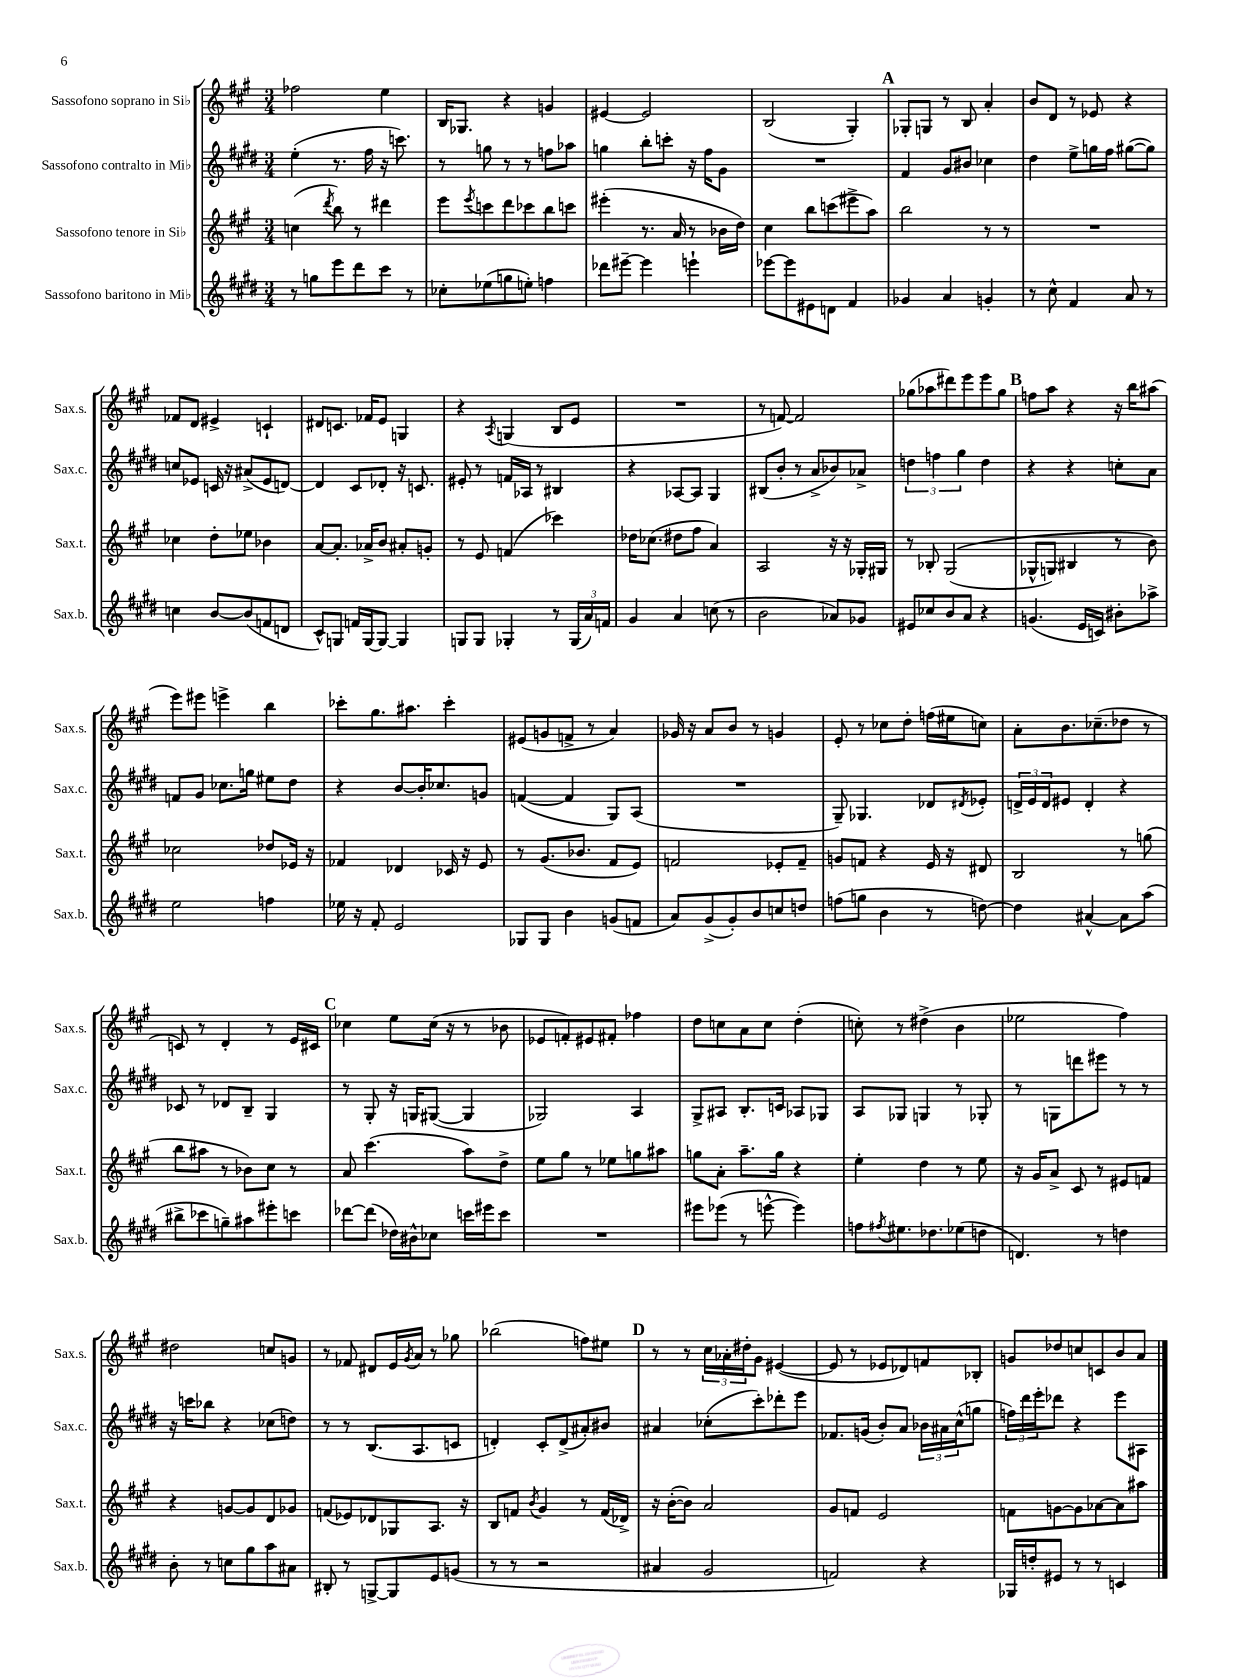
<<
\new StaffGroup <<
\new Staff = "s0" \with { instrumentName = "Sassofono soprano in Sib" shortInstrumentName = "Sax.s." } {
    \clef treble \key a \major \numericTimeSignature \time 3/4
    fes''2 e''4 |
    b16 ges8. r4 g'4 |
    eis'4~ eis'2 |
    b2( gis4-.) |
    \mark \markup { \bold "A" } ges8-. g8 r8 b8 a'4-. |
    b'8 d'8 r8 ees'8 r4 |
    fes'8 d'8 eis'4-> c'4-! |
    dis'8 c'8. fes'16 e'8 g4 |
    r4 \acciaccatura { a8 } g4( b8 e'8 |
    R2. |
    r8 f'8~) f'2 |
    ges''8( aes''8 dis'''8) e'''8 e'''8 ges''8 |
    \mark \markup { \bold "B" } f''8 a''8 r4 r16 b''16 ais''8( |
    e'''8) eis'''8 e'''4-> b''4 |
    ces'''8-. gis''8. ais''8. ces'''4-. |
    eis'8( g'8 f'8-> r8 a'4) |
    ges'16 r16 a'8 b'8 r8 g'4 |
    e'8-. r8 ces''8 d''8-. f''16( eis''16 c''8) |
    a'8-. b'8. ces''8.--( des''8 r8 |
    c'8) r8 d'4-. r8 e'16 cis'16 |
    \mark \markup { \bold "C" } ces''4 e''8 ces''16( r16 r8 bes'8 |
    ees'8 f'8-.) eis'8 fis'8-. fes''4 |
    d''8 c''8 a'8 c''8 d''4-.( |
    c''8-.) r8 dis''4->( b'4 |
    ees''2 fis''4) |
    dis''2 c''8 g'8 |
    r8 fes'8 dis'8 e'16 \acciaccatura { gis'8 } a'16 r8 ges''8 |
    bes''2( f''8) eis''8 |
    \mark \markup { \bold "D" } r8 r8 \tuplet 3/2 { cis''16 aes'16-. dis''16-. } gis'8 eis'4~( |
    eis'8 r8 ees'8 des'8) f'8 bes8-. |
    g'8 des''8 c''8 c'8 b'8 a'8 \bar "|." |
}
\new Staff = "s1" \with { instrumentName = "Sassofono contralto in Mib" shortInstrumentName = "Sax.c." } {
    \clef treble \key e \major \numericTimeSignature \time 3/4
    e''4-.( r8. fis''16 r16 c'''8.) |
    r8 g''8 r8 r8 f''8 aes''8 |
    g''4 b''8-. c'''8-. r16 fis''16 gis'8 |
    R2. |
    \mark \markup { \bold "A" } fis'4 gis'8 bis'8 ces''4 |
    dis''4 e''8-> g''16 fis''16 gis''8~( gis''8) |
    c''8 ees'8 c'16 r16 ais'8->( ees'8 d'8~) |
    d'4 cis'8 des'8-. r16 c'8. |
    eis'8-. r8 f'16 aes16 r8 bis4 |
    r4 aes8~ aes8 gis4 |
    bis8( b'8-. r8 a'8-> bes'8) aes'8-> |
    \tuplet 3/2 { d''4 f''4 gis''4 } d''4 |
    \mark \markup { \bold "B" } r4 r4 c''8-. a'8 |
    f'8 gis'8 ces''8. g''16 eis''8 dis''8 |
    r4 b'8~ b'16-. ces''8. g'8 |
    f'4~( f'4 gis8) a8( |
    R2. |
    gis8--) ges4. des'8 \acciaccatura { dis'8 } ees'8-. |
    \tuplet 3/2 { d'16-> e'16 d'16 } eis'8 d'4-. r4 |
    ces'8 r8 des'8 b8-- gis4 |
    \mark \markup { \bold "C" } r8 gis8-. r16 g16 gis8~( gis4 |
    ges2) a4 |
    gis8-> ais8 b8.-. c'16 aes8 ges8 |
    a8 ges8 g4 r8 ges8-. |
    r8 g8 d'''8 eis'''8 r8 r8 |
    r16 c'''16 bes''8 r4 ces''8( d''8) |
    r8 r8 b8.( a8. c'8 |
    d'4-.) cis'8-. d'8->( ais'8-.) bis'8 |
    \mark \markup { \bold "D" } ais'4 ces''8-.( cis'''8-.) des'''8-. e'''8 |
    fes'8. g'16( b'8-.) a'8 \tuplet 3/2 { bes'16 ais'16 cis''16-^( } g''8 |
    \tuplet 3/2 { f''16) dis'''16 e'''16-. } des'''8 r4 e'''8 ais8 \bar "|." |
}
\new Staff = "s2" \with { instrumentName = "Sassofono tenore in Sib" shortInstrumentName = "Sax.t." } {
    \clef treble \key a \major \numericTimeSignature \time 3/4
    c''4( \acciaccatura { d'''8 } b''8) r8 dis'''4 |
    e'''8 \acciaccatura { e'''8 } c'''8 d'''8 ces'''8 b''8 c'''8 |
    eis'''4-.( r8. a'16 r8 bes'16 d''16) |
    cis''4 b''8 c'''8( eis'''8-> a''8) |
    \mark \markup { \bold "A" } b''2 r8 r8 |
    R2. |
    ces''4 d''8-. ees''8 bes'4 |
    a'8~ a'8.-. aes'16-> b'8 ais'8-. g'8-. |
    r8 e'8 f'4( ces'''4) |
    des''16 ces''8.( dis''8 fis''8 a'4) |
    a2 r16 r16 ges16-. gis16 |
    r8 bes8-. gis2(\( |
    \mark \markup { \bold "B" } ges8-^ g8) bis4 r8 b'8\) |
    ces''2 des''8 ees'16 r16 |
    fes'4 des'4 ces'16 r16 e'8 |
    r8 gis'8.( bes'8. fis'8 e'8) |
    f'2 ees'8-. f'8-- |
    g'8 f'8 r4 e'16 r16 dis'8 |
    b2 r8 g''8( |
    b''8 ais''8 r8 bes'8) cis''8 r8 |
    \mark \markup { \bold "C" } a'8 cis'''4.( a''8) d''8-> |
    e''8 gis''8 r8 ees''8 g''8 ais''8 |
    g''8 a'8-. a''8.-- g''16 r4 |
    e''4-. d''4 r8 e''8 |
    r16 gis'16 a'8-> cis'8 r8 eis'8 f'8 |
    r4 g'8~ g'8 d'8 ges'8 |
    f'8( ees'8) des'8 ges8 a8. r16 |
    b8 f'8 \acciaccatura { b'8 } gis'4 r8 f'16( des'16->) |
    \mark \markup { \bold "D" } r16 b'16~-.( b'8) a'2 |
    gis'8 f'8 e'2 |
    f'8 g'8~ g'8 aes'8~ aes'8 ais''8 \bar "|." |
}
\new Staff = "s3" \with { instrumentName = "Sassofono baritono in Mib" shortInstrumentName = "Sax.b." } {
    \clef treble \key e \major \numericTimeSignature \time 3/4
    r8 g''8 e'''8 dis'''8 cis'''8 r8 |
    ces''8-. ees''8( g''8 e''8-.) f''4 |
    des'''8 eis'''8~-- eis'''4 e'''4-! |
    ees'''8~ ees'''8 eis'8 d'8 fis'4 |
    \mark \markup { \bold "A" } ges'4 a'4 g'4-. |
    r8 cis''8-^ fis'4 a'8 r8 |
    c''4 b'8~ b'8( f'8 d'8 |
    cis'8-^) g8 f'16 g16~ g8~ g4 |
    g8 g8 ges4-. r8 \tuplet 3/2 { ges16( a'16) f'16 } |
    gis'4 a'4 c''8( r8 |
    b'2 aes'8) ges'8 |
    eis'8 ces''8 b'8 a'8 r4 |
    \mark \markup { \bold "B" } g'4.( e'16 c'16) bis'8-. aes''8-> |
    e''2 f''4 |
    ees''16 r16 fis'8-. e'2 |
    ges8 ges8 b'4 g'8( f'8 |
    a'8) gis'8->( gis'8-.) b'8 c''8 d''8 |
    f''8( g''8 b'4 r8 d''8~) |
    d''4 ais'4~-^ ais'8 a''8( |
    bis''8-> ces'''8 g''8--) ais''8 eis'''8-. c'''8 |
    \mark \markup { \bold "C" } des'''8~ des'''8( des''16) bis'16-^ ces''8 c'''16 eis'''16 c'''8 |
    R2. |
    eis'''8 ees'''8( r8 e'''8~-^ e'''4) |
    f''8 \acciaccatura { fis''8 } eis''8. des''8. ees''8( d''8 |
    d'4.) r8 d''4 |
    b'8-. r8 c''8 gis''8 a''8 ais'8 |
    bis8-. r8 g8~-> g8 e'8 g'8( |
    r8 r8 r2 |
    \mark \markup { \bold "D" } ais'4 gis'2 |
    f'2) r4 |
    ges16 d''16-. eis'8 r8 r8 c'4 \bar "|." |
}
>>
>>
\layout { \context { \Score \remove "Bar_number_engraver" } }
